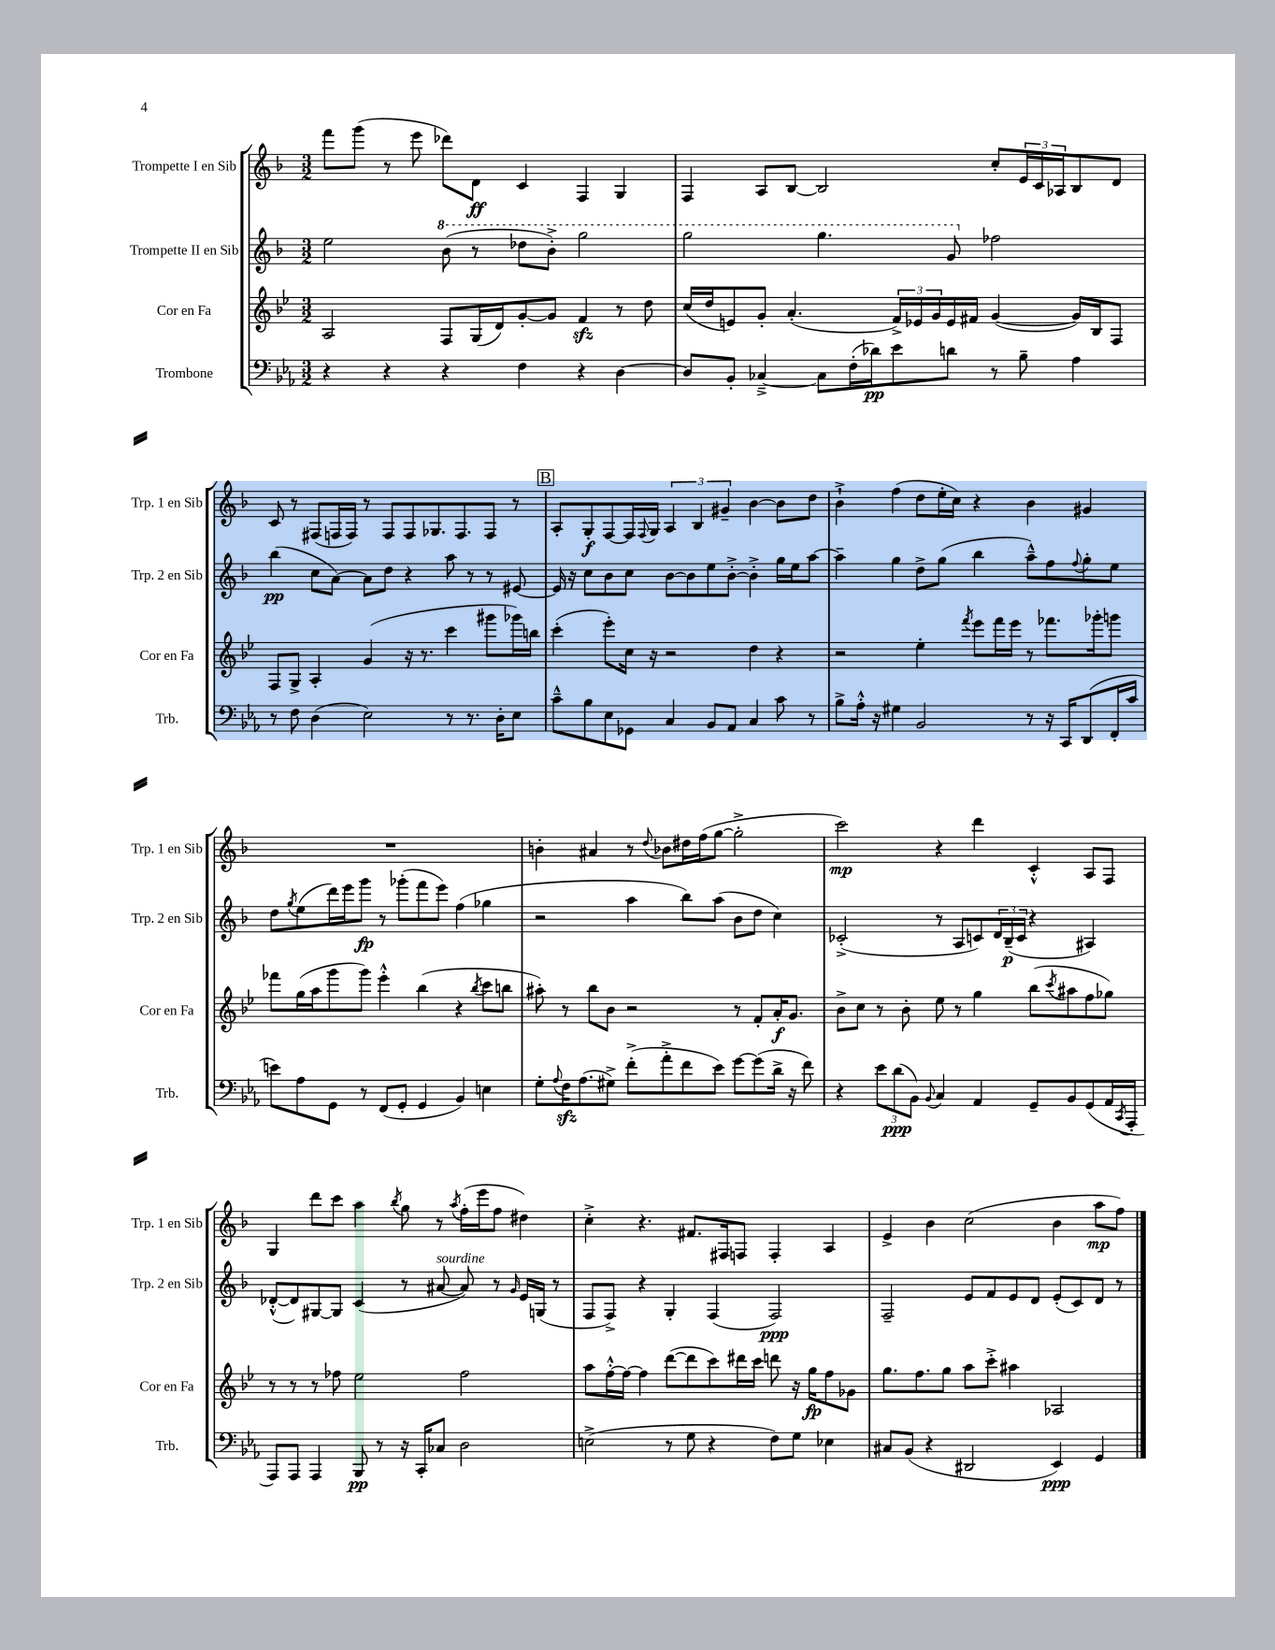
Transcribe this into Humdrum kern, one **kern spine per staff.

**kern	**kern	**kern	**kern
*staff4	*staff3	*staff2	*staff1
*clefF4	*clefG2	*clefG2	*clefG2
*k[b-e-a-]	*k[b-e-]	*k[b-]	*k[b-]
*M3/2	*M3/2	*M3/2	*M3/2
4r	2A	2ee	8fff
.	.	.	(8ggg
4r	.	.	8r
.	.	.	8eee
4r	8F	(8bb-	8ddd-)
.	(16G	8r	8d
.	16d)	.	.
4F	[8g'	8ddd-	4c
.	8g]	8bb-'^)	.
4r	4f	2ggg	4F
[4D	8r	.	4G
.	8dd	.	.
=	=	=	=
8D]	(16cc	2ggg	4F
.	16dd	.	.
8BB-'	8e)	.	.
[4C-~^	8g'	.	8A
.	(4.a'	.	[8B-
8C-]	.	4.ggg	2B-]
(16F'	.	.	.
16d-)	.	.	.
8e-	24f^)	.	.
.	24e-	.	.
.	24g	.	.
8d	16e-	8gg	.
.	16f#	.	.
8r	([4g	2ff-	8cc'
8B-~	.	.	24e
.	.	.	24c
.	.	.	24A-
4A-	16g])	.	8B-
.	16B-	.	.
.	8F	.	8d
=	=	=	=
8r	8F	(4bb-	8c
8F	8G^	.	8r
(4D	4A'	8cc	(8F#
.	.	[8a)	16F
.	.	.	16F)
2E-)	(4g	8a]	8r
.	.	8dd	8F
.	16r	4r	8F
.	8.r	.	.
.	.	.	8.G-
8r	4ccc	8aa	.
.	.	.	8.F
8.r	.	8r	.
.	8ggg#	8r	8F
16D'	.	.	.
8E-	16ggg-)	[8e#	8r
.	16bb	.	.
=	=	=	=
8c~^^	(4ccc'	16e#]	8A'
.	.	16r	.
8B-	.	8cc	8G'
8E-	8eee-')	8b-	[8F
8GG-	16cc	8cc	16F]
.	.	.	8qqF
.	16r	.	16G
4C	2r	[8b-	6A
.	.	8b-]	.
.	.	.	6B-
8BB-	.	8ee	.
.	.	.	6g#~
8AA-	.	[8b-'^	.
4C	4dd	4b-'^]	[4b-
8c	4r	16gg	8b-]
.	.	16ee	.
8r	.	[8aa	8dd
=	=	=	=
8B-^	2r	4aa~]	4b-`^
16A-'^^	.	.	.
16r	.	.	.
4G#	.	4gg	(4ff
2BB-	4ee-'	8dd^	8dd
.	.	(8gg	16ee'
.	.	.	16cc)
.	8qfff	.	.
.	8eee-	4bb-	4r
.	16fff	.	.
.	16eee-	.	.
8r	8r	8aa~^^)	4b-
16r	8.fff-	8ff	.
16CC	.	.	.
.	.	8qqff	.
(8DD	.	8gg'	4g#
.	16ggg-'	.	.
16FF'	8ggg	8ee	.
16c	.	.	.
=	=	=	=
8e)	8fff-	8dd	1.r
.	.	8qgg	.
8A-	(16gg	(8ee	.
.	16aa	.	.
8GG	8ggg	16ddd)	.
.	.	16eee	.
8r	8ggg)	8ggg	.
(8FF	4eee-'^^	8r	.
8GG'	.	(8ggg-'	.
4GG	(4bb-	8fff	.
.	.	8eee)	.
4BB-)	4r	(4ff	.
.	8qbb-	.	.
4E	8ccc	4gg-	.
.	8bb	.	.
=	=	=	=
8G'	8aa#')	2r	4b'
8qqA-	.	.	.
16F	8r	.	.
(8.A-	.	.	.
.	8bb-	.	4a#
8G#^)	8b-	.	.
(8f'^	2r	4aa	8r
.	.	.	8qqdd
8a-'^	.	.	8b-
8f	.	8bb-)	16dd#
.	.	.	(16ff
8e-)	.	(8aa	[8gg
[8g	8r	8b-	2gg'^]
(8g]	8f'	8dd	.
16d^	16a'	4cc)	.
16r	8.g	.	.
8f)	.	.	.
=	=	=	=
4r	8b-^	(2c-'^	2ccc)
.	8cc	.	.
12e-	8r	.	.
(12d	.	.	.
.	8b-'	.	.
12BB-)	.	.	.
8qqBB-	.	.	.
4C	8ee-	8r	4r
.	8r	8A	.
4AA-	4gg	8c)	4ddd
.	.	24d	.
.	.	(24B-~	.
.	.	24c	.
8GG~	(8bb-	4r	4c'^^
.	8qccc	.	.
8BB-	8aa#	.	.
(8GG	8ff	4A#)	8A
16AA-	8gg-)	.	8F
8qCC	.	.	.
16AAA-'	.	.	.
=	=	=	=
8AAA-)	8r	([8d-'^^	4G
8AAA-	8r	8d-])	.
4AAA-	8r	[8G#	8ddd
.	8ff-	8G#]	8ccc
8BBB-	2ee-	(4c	4aa
8r	.	.	.
.	.	.	8qbb-
16r	.	8r	8gg
16CC'	.	.	.
8C-	.	[8a#	8r
.	.	.	8qaa
2D	2ff-	8a#])	(16ff'
.	.	.	16eee
.	.	8r	8ff
.	.	16qqg	.
.	.	16e	4dd#)
.	.	(16G	.
.	.	8r	.
=	=	=	=
(2E^	8aa	8F	4cc'^
.	[16ff'^^	8F^)	.
.	16ff_	.	.
.	4ff]	4r	4.r
8r	([8ddd	4G'	.
8G	8ddd]	.	8.f#
4r	8ccc)	(4F	.
.	.	.	16F#
.	16ddd#	.	8F
.	16ccc	.	.
8F)	8ddd	2F)	4F'
8G	16r	.	.
.	16gg	.	.
4E-	8ff	.	4A
.	8g-	.	.
=	=	=	=
8C#	8.gg	2F~	4e^
(8BB-	.	.	.
.	8.ff	.	.
4r	.	.	4b-
.	8gg	.	.
2DD#	8aa	8e	(2cc
.	8ccc'^	8f	.
.	4aa#	8e	.
.	.	8d	.
4EE-)	2A-	(8e'	4b-
.	.	8c)	.
4GG	.	8d	8aa
.	.	8r	8ff)
==	==	==	==
*-	*-	*-	*-
